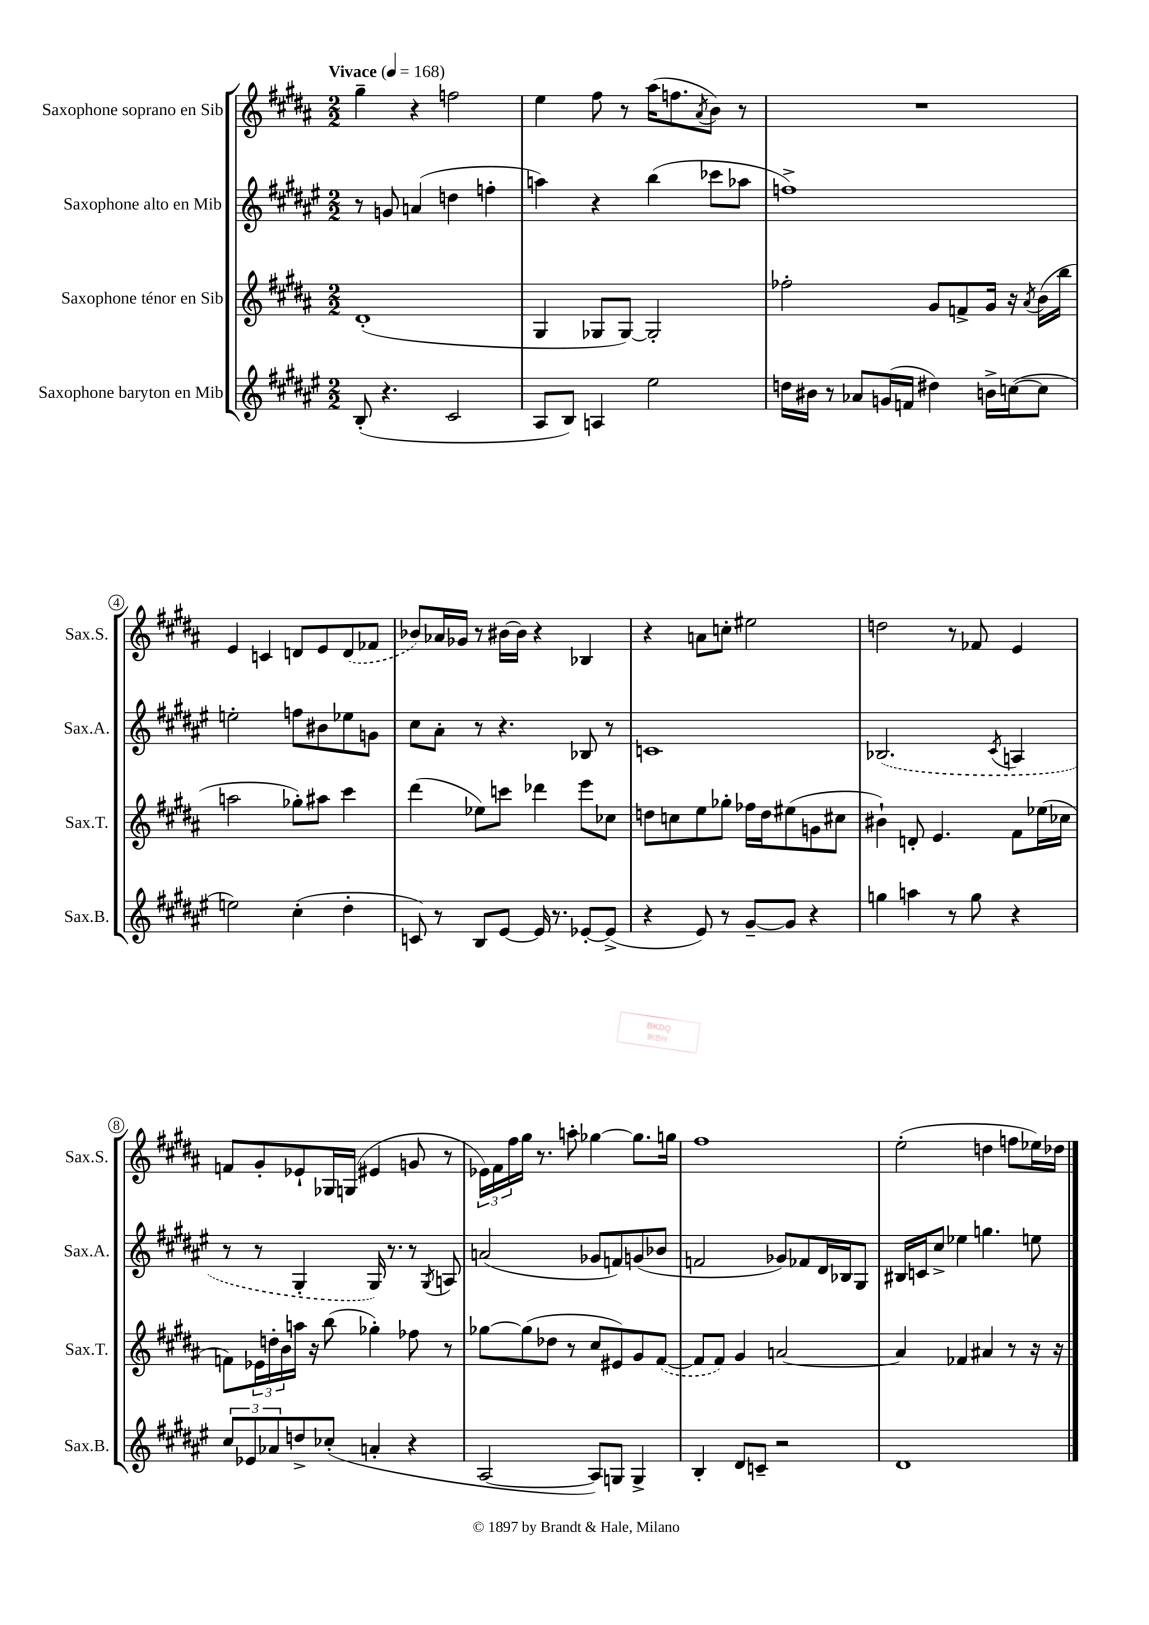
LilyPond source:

<<
\new StaffGroup <<
\new Staff = "s0" \with { instrumentName = "Saxophone soprano en Sib" shortInstrumentName = "Sax.S." } {
    \clef treble \key b \major \numericTimeSignature \time 2/2 \tempo "Vivace" 4 = 168
    gis''4-- r4 f''2 |
    e''4 fis''8 r8 ais''16( f''8. \acciaccatura { ais'8 } b'8) r8 |
    R1 |
    e'4 c'4 d'8 e'8 \once \slurDashed d'8( fes'8 |
    bes'8) aes'16 ges'16 r8 bis'16~ bis'16 r4 bes4 |
    r4 a'8 c''8-. eis''2 |
    d''2 r8 fes'8 e'4 |
    f'8 gis'8-. ees'8-! ges16 g16( eis'4 g'8 r8 |
    \tuplet 3/2 { ees'16) fis'16 fis''16 } gis''16 r8. a''8-. ges''4~ ges''8. g''16 |
    fis''1 |
    e''2-.( d''4 f''8 ees''16) des''16 \bar "|." |
}
\new Staff = "s1" \with { instrumentName = "Saxophone alto en Mib" shortInstrumentName = "Sax.A." } {
    \clef treble \key fis \major \numericTimeSignature \time 2/2
    r8 g'8 a'4( d''4 f''4-. |
    a''4) r4 b''4( ces'''8 aes''8 |
    f''1->) |
    e''2-. f''8 bis'8 ees''8 g'8 |
    cis''8 ais'8-. r8 r4. bes8 r8 |
    c'1 |
    \once \slurDashed bes2.( \acciaccatura { cis'8 } a4 |
    r8 r8 gis4-. gis16) r8. r8 \acciaccatura { gis8 } a8 |
    a'2( ges'8 f'8) g'8( bes'8 |
    f'2 ges'8) fes'8 dis'16 bes16 gis8 |
    bis16 c'16 cis''8-> ees''4 g''4. e''8 \bar "|." |
}
\new Staff = "s2" \with { instrumentName = "Saxophone ténor en Sib" shortInstrumentName = "Sax.T." } {
    \clef treble \key b \major \numericTimeSignature \time 2/2
    dis'1-.( |
    gis4 ges8 ges8~) ges2-. |
    fes''2-. gis'8 f'8-> gis'16 r16 \acciaccatura { ais'8 } b'16( b''16 |
    a''2 ges''8-.) ais''8 cis'''4 |
    dis'''4( ees''8) c'''8 des'''4 e'''8 ces''8 |
    d''8 c''8 e''8 ges''8-. fes''16 d''16 eis''8( g'8 cis''8 |
    bis'4-!) d'8-. e'4. fis'8 ees''16( ces''16 |
    f'8) \tuplet 3/2 { ees'16 d''16-. b'16 } a''16 r16 b''8( ges''4-.) fes''8 r8 |
    ges''8~ ges''8( des''8 r8 cis''8 eis'8) gis'8 \once \slurDashed fis'8~( |
    fis'8 fis'8) gis'4 a'2~ |
    a'4 fes'4 ais'4 r8 r16 r16 \bar "|." |
}
\new Staff = "s3" \with { instrumentName = "Saxophone baryton en Mib" shortInstrumentName = "Sax.B." } {
    \clef treble \key fis \major \numericTimeSignature \time 2/2
    b8-.( r4. cis'2 |
    ais8 b8) a4 eis''2 |
    d''16 bis'16 r8 aes'8 g'16( f'16 dis''4) b'16-> c''16~( c''8 |
    e''2) cis''4-.( dis''4-. |
    c'8) r8 b8 eis'8~ eis'16 r8. ees'8~-. ees'8->( |
    r4 eis'8) r8 gis'8~-- gis'8 r4 |
    g''4 a''4 r8 g''8 r4 |
    \tuplet 3/2 { cis''8 ees'8 aes'8 } d''8-> ces''8-.( a'4-. r4 |
    ais2~ ais8) g8 g4-> |
    b4-. dis'8 c'8-- r2 |
    dis'1 \bar "|." |
}
>>
>>
\layout { \context { \Score \override BarNumber.stencil = #(make-stencil-circler 0.1 0.3 ly:text-interface::print) } }
